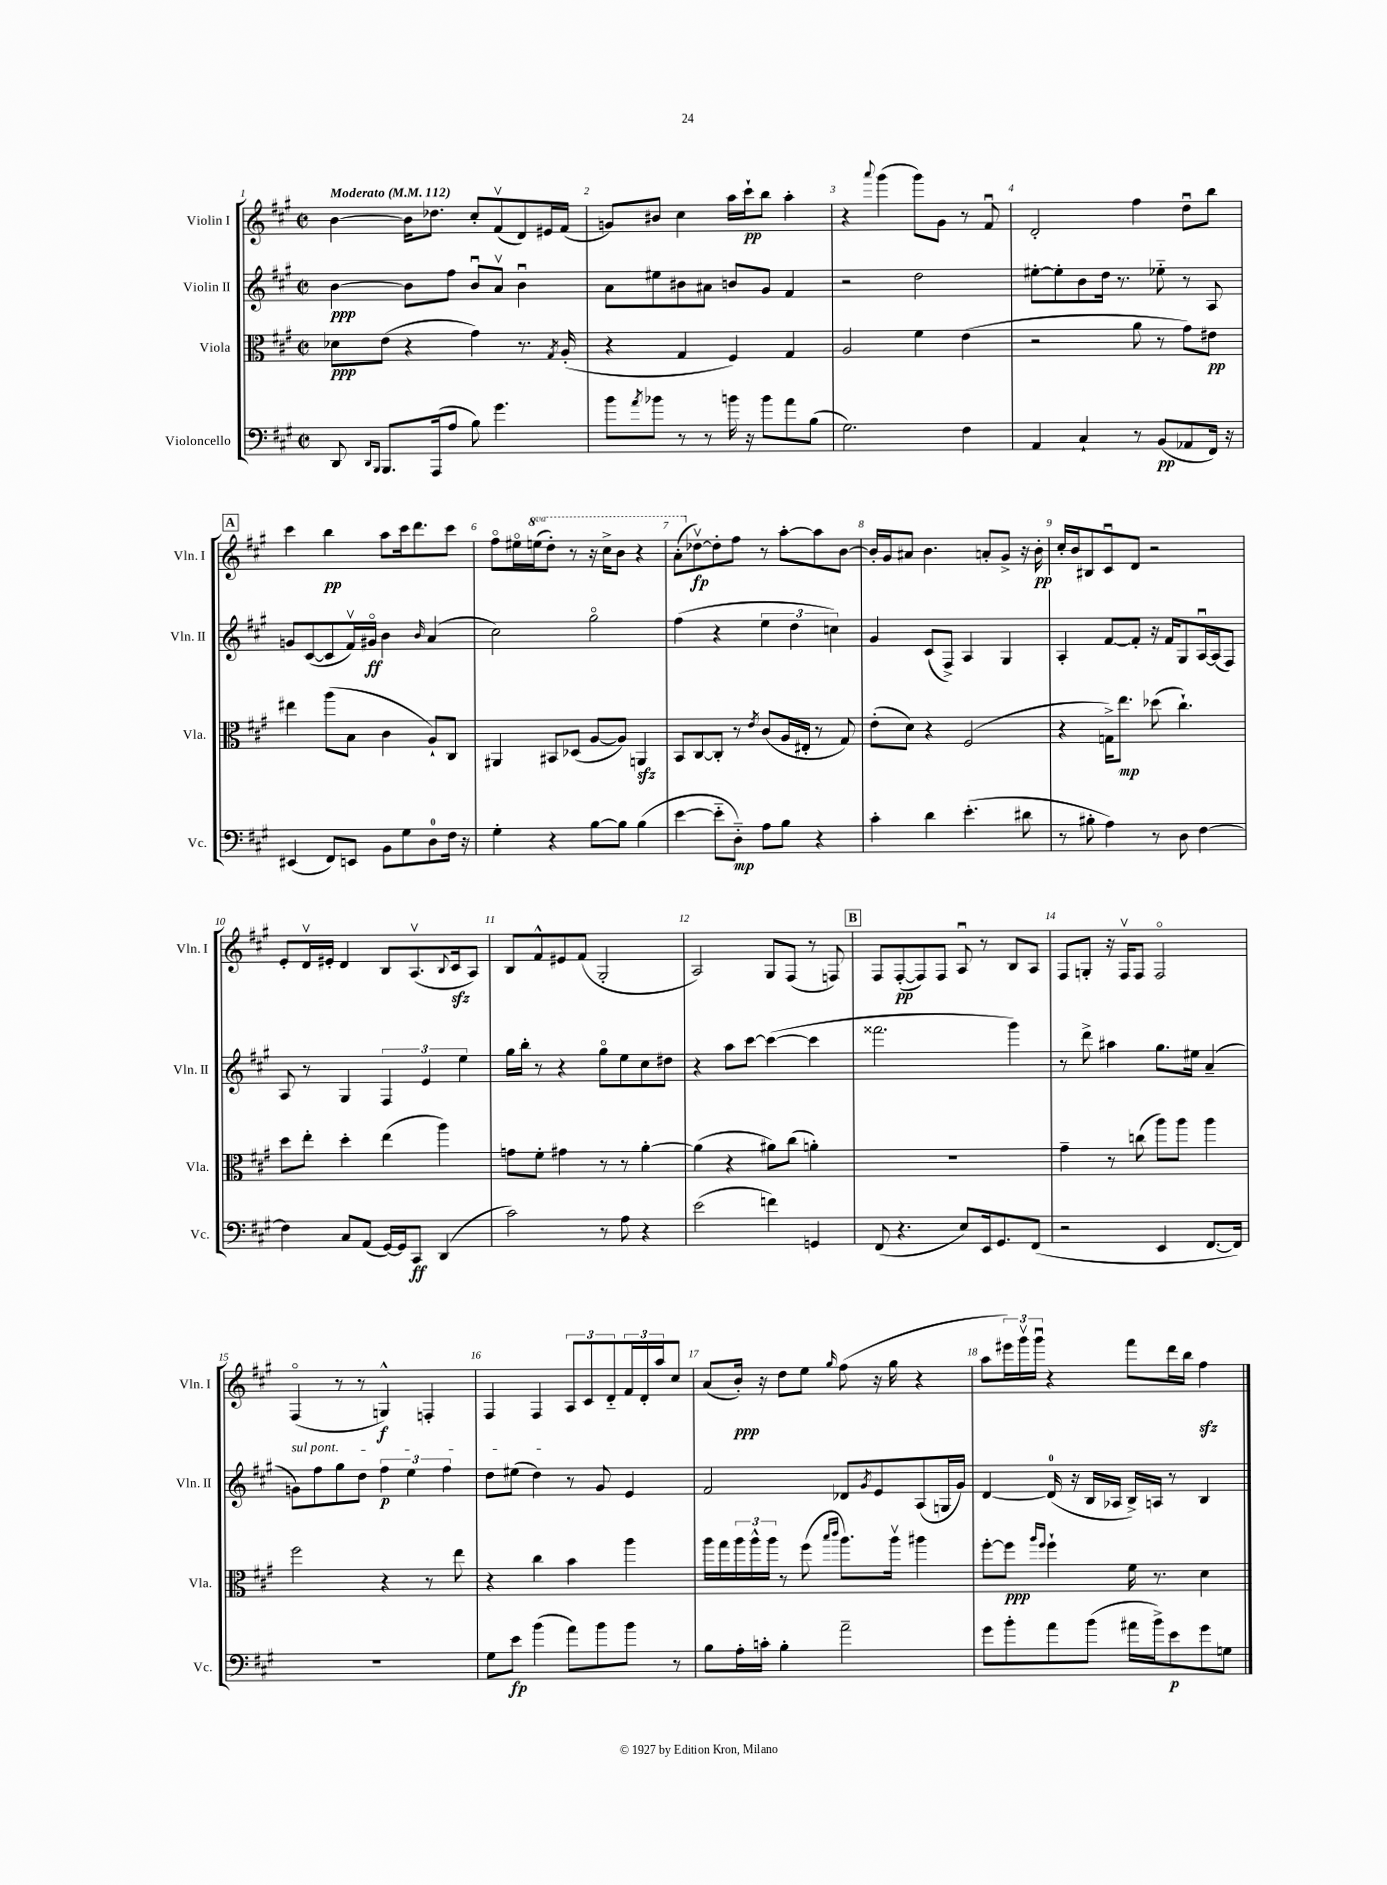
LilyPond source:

<<
\new StaffGroup <<
\new Staff = "s0" \with { instrumentName = "Violin I" shortInstrumentName = "Vln. I" } {
    \clef treble \key a \major \defaultTimeSignature \time 2/2 \set Staff.ottavationMarkups = #ottavation-simple-ordinals \tempo "Moderato" 4 = 112
    b'4~ b'16 des''8. cis''8-. fis'8\upbow( d'8) eis'16 fis'16( |
    g'8) bis'8 cis''4 a''16 cis'''16-!\pp b''8 a''4-. |
    r4 \appoggiatura { a'''8 } gis'''4( gis'''8) gis'8 r8 fis'8\downbow |
    d'2-. fis''4 d''8\downbow b''8 |
    \mark \markup { \box "A" } cis'''4 b''4\pp a''8 cis'''16 d'''8. cis'''8 |
    fis''8\flageolet eis''16\flageolet \ottava #1 e'''!16( d'''8-.) r8 r16 cis'''16-> b''8 r4 |
    a''8-.( \ottava #0 des''8~\upbow\fp) des''8-. fis''8 r8 a''8~-. a''8 b'8~ |
    b'16-. gis'16 ais'8 b'4. a'8-. gis'8-> r16 b'16-.\pp |
    cis''16-. b'16 bis8 cis'8\downbow d'8 r2 |
    e'8-. d'16\upbow eis'16-. d'4 b8 a8.\upbow( \appoggiatura { b8 } cis'16\sfz a8) |
    b8 fis'8-^ eis'8 fis'8( gis2-. |
    a2) gis8 fis8( r8 f8) |
    \mark \markup { \box "B" } fis8 fis8~-.\pp( fis8) fis8 a8\downbow r8 b8 a8 |
    fis8 g8-. r16 fis16\upbow fis8 fis2\flageolet |
    fis4\flageolet( r8 r8 g4-^\f) f4-. |
    fis4 fis4 \tuplet 3/2 { a8 cis'8 d'8-_ } \tuplet 3/2 { fis'16 d'16-. a''16 } cis''8 |
    a'8( b'16-.\ppp) r16 d''8 e''8 \grace { gis''16 } fis''8( r16 gis''16 r4 |
    a''8 \tuplet 3/2 { eis'''16) gis'''16\upbow gis'''16\downbow } r4 fis'''8 d'''16 b''16 fis''4\sfz \bar "|." |
}
\new Staff = "s1" \with { instrumentName = "Violin II" shortInstrumentName = "Vln. II" } {
    \clef treble \key a \major \defaultTimeSignature \time 2/2
    b'4~\ppp b'8 fis''8 b'8\downbow a'8\upbow b'4\downbow |
    a'8 eis''8 bis'8 ais'8 b'8 gis'8 fis'4 |
    r2 d''2 |
    eis''8~-. eis''8-. b'8 d''16 r8. ees''8-_ r8 a8 |
    \mark \markup { \box "A" } g'8 cis'8~( cis'8 fis'16\upbow) gis'16\flageolet\ff b'4 \grace { b'16 } a'4( |
    cis''2) gis''2\flageolet |
    fis''4( r4 \tuplet 3/2 { e''4 d''4 c''4) } |
    gis'4 cis'8( fis8->) a4 gis4 |
    a4-. fis'8~ fis'8-. r16 fis'16 gis8 a16~\downbow a16( fis8) |
    a8 r8 gis4 \tuplet 3/2 { fis4 e'4 e''4 } |
    gis''16 b''16-. r8 r4 gis''8\flageolet e''8 cis''8 dis''8 |
    r4 a''8 cis'''8~ cis'''4~( cis'''4 |
    \mark \markup { \box "B" } fisis'''2. gis'''4) |
    r8 d'''8-> ais''4 gis''8. eis''16 a'4--( |
    \once \override TextSpanner.bound-details.left.text = \markup { \italic "sul pont." } g'8\startTextSpan) fis''8 gis''8 d''8 \tuplet 3/2 { fis''4\p e''4 fis''4 } |
    d''8 eis''8( d''4\stopTextSpan) r8 gis'8 e'4 |
    fis'2 des'8 \acciaccatura { gis'8 } e'8 a8( g16 gis'16) |
    d'4~ d'16-0( r16 b16 aes16 b16->) a16 r8 b4 \bar "|." |
}
\new Staff = "s2" \with { instrumentName = "Viola" shortInstrumentName = "Vla." } {
    \clef alto \key a \major \defaultTimeSignature \time 2/2
    des'8\ppp e'8( r4 gis'4) r8. \acciaccatura { gis8 } a16-.( |
    r4 gis4 fis4) gis4 |
    a2 fis'4 e'4( |
    r2 a'8 r8 gis'8) eis'8\pp |
    \mark \markup { \box "A" } eis''4 a''8( b8 cis'4 a8-!) cis8 |
    ais,4 bis,8 des8( a8~ a8) a,4\sfz |
    b,8 cis8~ cis8-. r8 \acciaccatura { e'8 } cis'8( a16 eis16-. r8 gis8) |
    e'8-.( d'8) r4 fis2( |
    r4 g16->) e''8.\mp des''8( cis''4.-!) |
    d''8 e''8-. d''4-. e''4( a''4) |
    g'8 fis'8-. gis'4 r8 r8 a'4~-. |
    a'4( r4 ais'8) cis''8( a'4-.) |
    \mark \markup { \box "B" } R1 |
    gis'4-- r8 c''8( a''8) a''8 a''4 |
    fis''2 r4 r8 e''8 |
    r4 cis''4 b'4 a''4 |
    a''16 gis''16 \tuplet 3/2 { a''16 a''16-^ a''16 } r8 fis''8( \grace { b''16 cis'''16 } a''8.) a''16\upbow ais''4 |
    fis''8~-. fis''8\ppp \grace { a''16 fis''16 } fis''4-! fis'16 r8. d'4 \bar "|." |
}
\new Staff = "s3" \with { instrumentName = "Violoncello" shortInstrumentName = "Vc." } {
    \clef bass \key a \major \defaultTimeSignature \time 2/2
    d,8 \grace { d,16 b,,16 } b,,8. a,,16( a8 b8) gis'4. |
    b'8 \acciaccatura { a'8 } bes'8 r8 r8 b'16 r16 b'8 a'8 b8( |
    gis2.) fis4 |
    a,4 cis4-! r8 b,8\pp( aes,8 fis,16) r16 |
    \mark \markup { \box "A" } eis,4( fis,8) e,8 b,8 gis8 d8-0 fis16 r16 |
    gis4-. r4 b8~ b8 b4( |
    e'4~ e'8-_ d8-_\mp) a8 b8 r4 |
    cis'4-. d'4 e'4.-.( dis'8 |
    r8 bis8-. a4) r8 d8 fis4~ |
    fis4 cis8 a,8( gis,16~) gis,16 cis,8\ff d,4( |
    cis'2) r8 a8 r4 |
    e'2( f'4) g,4 |
    \mark \markup { \box "B" } fis,8( r4. e8) e,16 gis,8. fis,8( |
    r2 e,4 fis,8.~ fis,16) |
    R1 |
    gis8 e'8\fp b'4( a'8) b'8 b'8 r8 |
    b8 a16-. c'16-. b4-. a'2-- |
    gis'8 b'8-. a'8 b'8( ais'16 b'16->) e'8\p gis'8 g8 \bar "|." |
}
>>
>>
\layout { \context { \Score \override BarNumber.break-visibility = ##(#f #t #t) barNumberVisibility = #all-bar-numbers-visible } }
